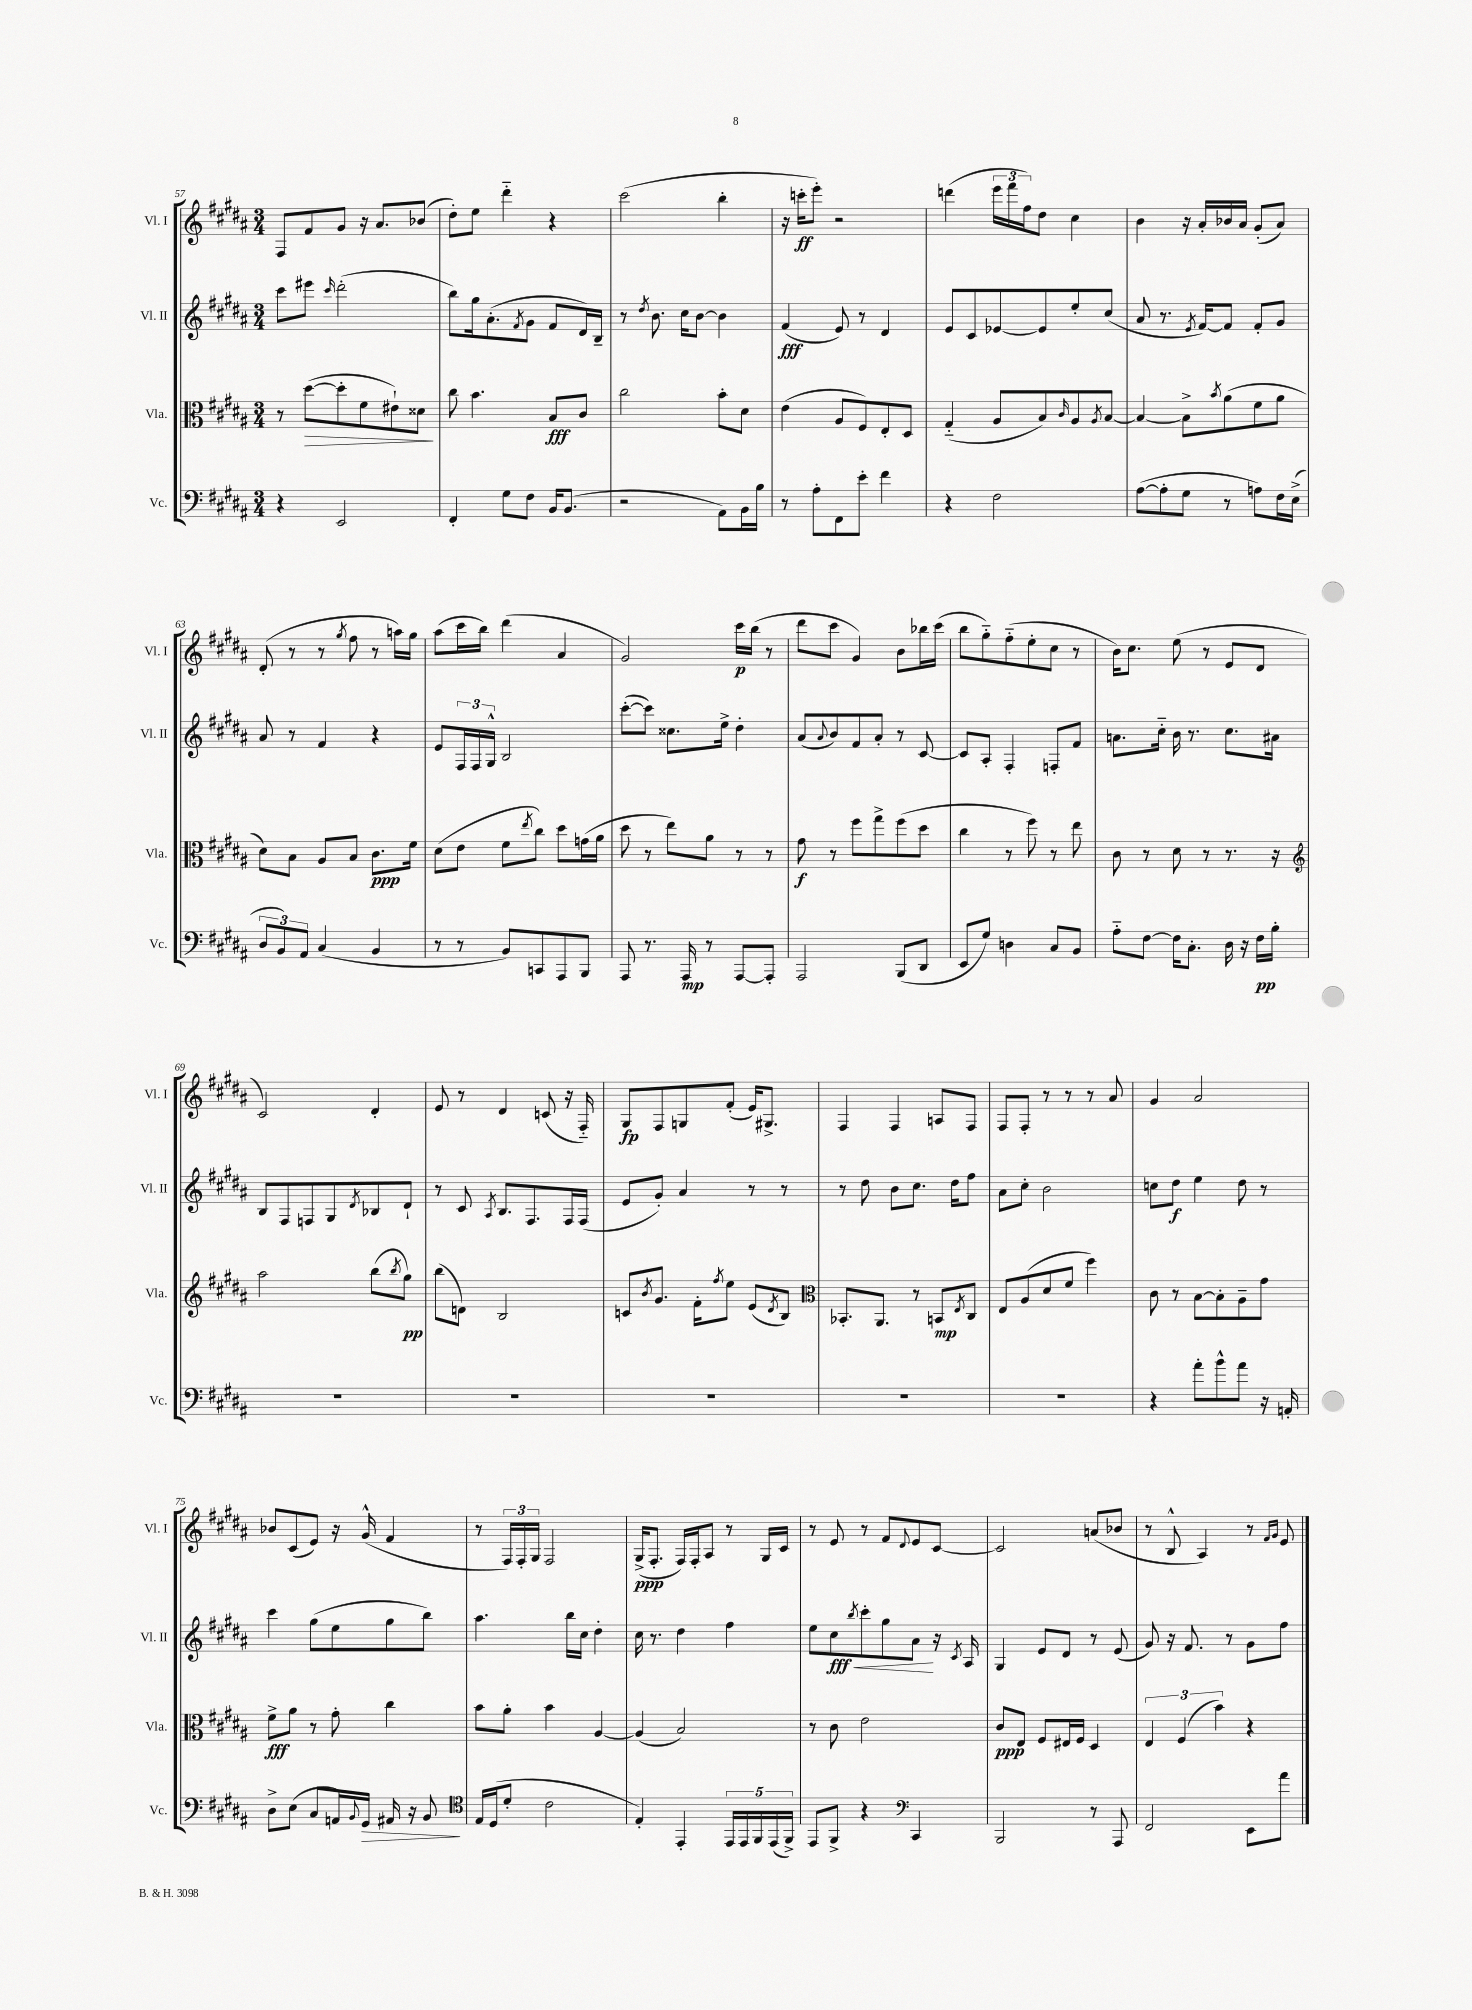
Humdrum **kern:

**kern	**kern	**kern	**kern
*staff4	*staff3	*staff2	*staff1
*clefF4	*clefC3	*clefG2	*clefG2
*k[f#c#g#d#a#]	*k[f#c#g#d#a#]	*k[f#c#g#d#a#]	*k[f#c#g#d#a#]
*M3/4	*M3/4	*M3/4	*M3/4
4r	8r	8ccc#\L	8F#/L
.	([8dd#\L	8eee#\J	8f#/
.	.	16qqccc#/	.
2EE/	8dd#'\]	(2ddd#'\	8g#/J
.	8f#\	.	16r
.	.	.	8.a#/L
.	8e#`\)	.	.
.	8d##\J	.	(8b-/J
=	=	=	=
4FF#'/	8cc#\	8bb\L)	8dd#'\L)
.	4.b\	16gg#\k	8ee\J
.	.	(8.a#'\	.
8G#\L	.	.	4ddd#'~\
.	.	8qf#/	.
8F#\J	.	8g#\J	.
16BB/LK	8B/L	8f#/L	4r
(8.BB/J	.	.	.
.	8c#/J	16d#/L)	.
.	.	16B~/JJ	.
=	=	=	=
2r	2cc#\	8r	(2ccc#\
.	.	8qdd#/	.
.	.	8.b\	.
.	.	16cc#\LK	.
.	.	[8b\J	.
8AA#\L)	8b'\L	4b\]	4bb'\
16BB\L	8d#\J	.	.
16B\JJ	.	.	.
=	=	=	=
8r	(4e\	(4f#/	16r
.	.	.	16ccc'\LK
8A#'\L	.	.	8eee'\J)
8FF#\	8A#/L	8e/)	2r
8e'\J	8F#/)	8r	.
4f#\	8E'/	4d#/	.
.	8D#/J	.	.
=	=	=	=
4r	(4G#'~/	8e/L	(4ddd\
.	.	8c#/	.
2F#\	8A#/L	[8e-/	24eee\LL
.	.	.	24fff#\
.	.	.	24ff#\J)
.	8B/)	8e-/]	8dd#\J
.	16qqc#/	.	.
.	8A#/	8ee'/	4cc#\
.	8qA#/	.	.
.	[8B/J	(8cc#/J	.
=	=	=	=
([8A#\L	4B/_	8a#/	4b\
8A#'\]	.	8.r	.
8G#\J	8B^\]L	.	16r
.	.	8qe/	.
.	.	[16f#/LK)	16a#'/LL
.	8qb/	.	.
8r	(8a#\	8f#/]J	16b-/
.	.	.	16a#/JJ
8A\L)	8f#\	8f#'/L	(8g#'/L
16F#\L	8a#\J	8g#/J	8a#/J)
(16E^\JJ	.	.	.
=	=	=	=
12D#/L	8d#\L)	8a#/	(8d#'/
12BB/)	.	.	.
.	8B\J	8r	8r
12AA#/J	.	.	.
(4C#/	8A#/L	4f#/	8r
.	.	.	8qgg#/
.	8B/J	.	8ff#\
4BB/	8.c#\L	4r	8r
.	.	.	16aa\LL)
.	16f#\Jk	.	16gg#\JJ
=	=	=	=
8r	(8d#\L	8e/L	(8aa#\L
8r	8e\J	24F#/L	16ccc#\L
.	.	24F#/	.
.	.	.	16bb\JJ)
.	.	24G#^^/JJ	.
8BB/L)	8f#\L	2B/	(4ddd#\
.	8qee/	.	.
8CC/	8cc#\J)	.	.
8AAA#/	8dd#\L	.	4a#/
8BBB/J	(16g\L	.	.
.	16a#\JJ	.	.
=	=	=	=
8AAA#/	8dd#\	([8ccc#'\L	2g#/)
8.r	8r	8ccc#\]J)	.
.	8ee\L)	8.cc##\L	.
16AAA#/	.	.	.
8r	8a#\J	.	.
.	.	16ee^\Jk	.
[8AAA#/L	8r	4dd#'\	16ccc#\LL
.	.	.	(16bb\JJ
8AAA#'/]J	8r	.	8r
=	=	=	=
2AAA#/	8g#\	(8a#/L	8ddd#\L
.	.	8qqa#/	.
.	8r	8b/)	8ccc#\J
.	8ff#\L	8f#/	4g#/)
.	8gg#^\	8a#'/J	.
(8BBB/L	(8ff#\	8r	8b\L
8DD#/J	8dd#\J	[8c#/	16bb-\L
.	.	.	(16ccc#\JJ
=	=	=	=
8EE/L	4cc#\	8c#/]L	8bb\L
8G#/J)	.	8A#'/J	8gg#'~\)
4D\	8r	4F#'/	(8ff#'~\
.	8ff#\)	.	8ee'\
8C#/L	8r	8F'/L	8cc#\J
8BB/J	8ee\	8f#/J	8r
=	=	=	=
8A#'~\L	8c#\	8.a\L	16b\LK)
.	.	.	8.cc#\J
[8F#\J	8r	.	.
.	.	16cc#'~\Jk	.
16F#\]LK	8d#\	16b\	(8ee\
8.C#'\J	.	8.r	.
.	8r	.	8r
16D#\	8.r	8.cc#\L	8e/L
16r	.	.	.
16F#\LL	.	.	8d#/J
16B'\JJ	16r	16a#\Jk	.
=	=	=	=
*	*clefG2	*	*
2.r	2aa#\	8B/L	2c#/)
.	.	8F#/	.
.	.	8F/	.
.	.	8G#/	.
.	.	8qd#/	.
.	(8bb\L	8B-/	4d#'/
.	8qbb/	.	.
.	8gg#\J)	8d#`/J	.
=	=	=	=
2.r	(8bb\L	8r	8e/
.	8d\J)	8c#/	8r
.	.	8qA#/	.
.	2B/	8.B/L	4d#/
.	.	8.F#/	.
.	.	.	(8c/
.	.	16F#/L	16r
.	.	(16F#/JJ	16F#'~/)
=	=	=	=
2.r	8c/L	8e/L	8G#/L
.	8qb/	.	.
.	8.g#/J	8g#'/J)	8F#/
.	.	4a#/	8G/
.	16f#'\LK	.	.
.	8qff#/	.	.
.	8ee\J	.	(8f#'/J
.	(8e/L	8r	16e/LK)
.	.	.	8.G#^/J
.	8qd#/	.	.
.	8B/J)	8r	.
=	=	=	=
*	*clefC3	*	*
2.r	8.BB-'/L	8r	4F#/
.	.	8dd#\	.
.	8.AA#/J	.	.
.	.	8b\L	4F#/
.	8r	8.cc#\J	.
.	8BB/L	.	8A/L
.	.	16dd#\LK	.
.	8qE/	.	.
.	8C#/J	8ff#\J	8F#/J
=	=	=	=
2.r	8E/L	8a#\L	8F#/L
.	(8A#/	8cc#'\J	8F#'/J
.	8d#/	2b\	8r
.	8f#/J	.	8r
.	4ff#\)	.	8r
.	.	.	8a#/
=	=	=	=
4r	8c#\	8cc\L	4g#/
.	8r	8dd#\J	.
8a#'\L	[8B\L	4ee\	2a#/
8b^^\	8B'\]	.	.
8a#\J	8A#~\	8dd#\	.
16r	8g#\J	8r	.
16AA'/	.	.	.
=	=	=	=
8D#^\L	8f#^\L	4ccc#\	8b-/L
(8E\J	8a#\J	.	(8c#/
8C#/L	8r	(8gg#\L	8e/J)
16AA/L)	8g#'\	8ee\	16r
8qqBB/	.	.	.
16GG#/JJ	.	.	(16g#^^/
16AA#/	4cc#\	8gg#\	4f#/
16r	.	.	.
8BB/	.	8bb\J)	.
=	=	=	=
*clefC4	*	*	*
16E/LL	8b\L	4.aa#\	8r
(16D#/J	.	.	.
8d#'/J	8a#'\J	.	24F#/LL)
.	.	.	24F#'/
.	.	.	24G#/JJ
2c#\	4b\	.	2F#/
.	.	16bb\LL	.
.	.	16cc#\JJ	.
.	[4A#/	4dd#'\	.
=	=	=	=
4E'/)	(4A#/]	16cc#\	(16G#^/LK
.	.	8.r	8.F#'/J
4EE'/	2B/)	4dd#\	16F#/LL)
.	.	.	16F#'/J
.	.	.	8A#/J
20EE/LL	.	4ff#\	8r
20EE/	.	.	.
20FF#/	.	.	.
.	.	.	16G#/LL
(20EE/	.	.	.
.	.	.	16c#/JJ
20FF#^/JJ)	.	.	.
=	=	=	=
8EE/L	8r	8ee\L	8r
8FF#^/J	8c#\	8cc#\	8e/
.	.	8qbb/	.
4r	2e\	8ccc#'\	8r
.	.	8gg#\	8f#/L
*clefF4	*	*	*
.	.	.	8qqd#/
4CC#/	.	8a#\J	8e/
.	.	16r	[8c#/J
.	.	8qc#/	.
.	.	16A#/	.
=	=	=	=
2BBB/	8c#/L	4G#/	2c#/]
.	8E/J	.	.
.	8F#/L	8e/L	.
.	16E#/L	8d#/J	.
.	16F#/JJ	.	.
8r	4D#/	8r	(8a/L
8AAA#/	.	(8e/	8b-/J
=	=	=	=
2FF#/	6E/	8g#/)	8r
.	.	16r	8B^^/
.	(6F#/	.	.
.	.	8.f#/	.
.	.	.	4A#/)
.	6b\)	.	.
.	.	8r	.
8EE\L	4r	8g#\L	8r
.	.	.	16qqf#/LL
.	.	.	16qqg#/JJ
8a#\J	.	8ff#\J	8e/
==	==	==	==
*-	*-	*-	*-
